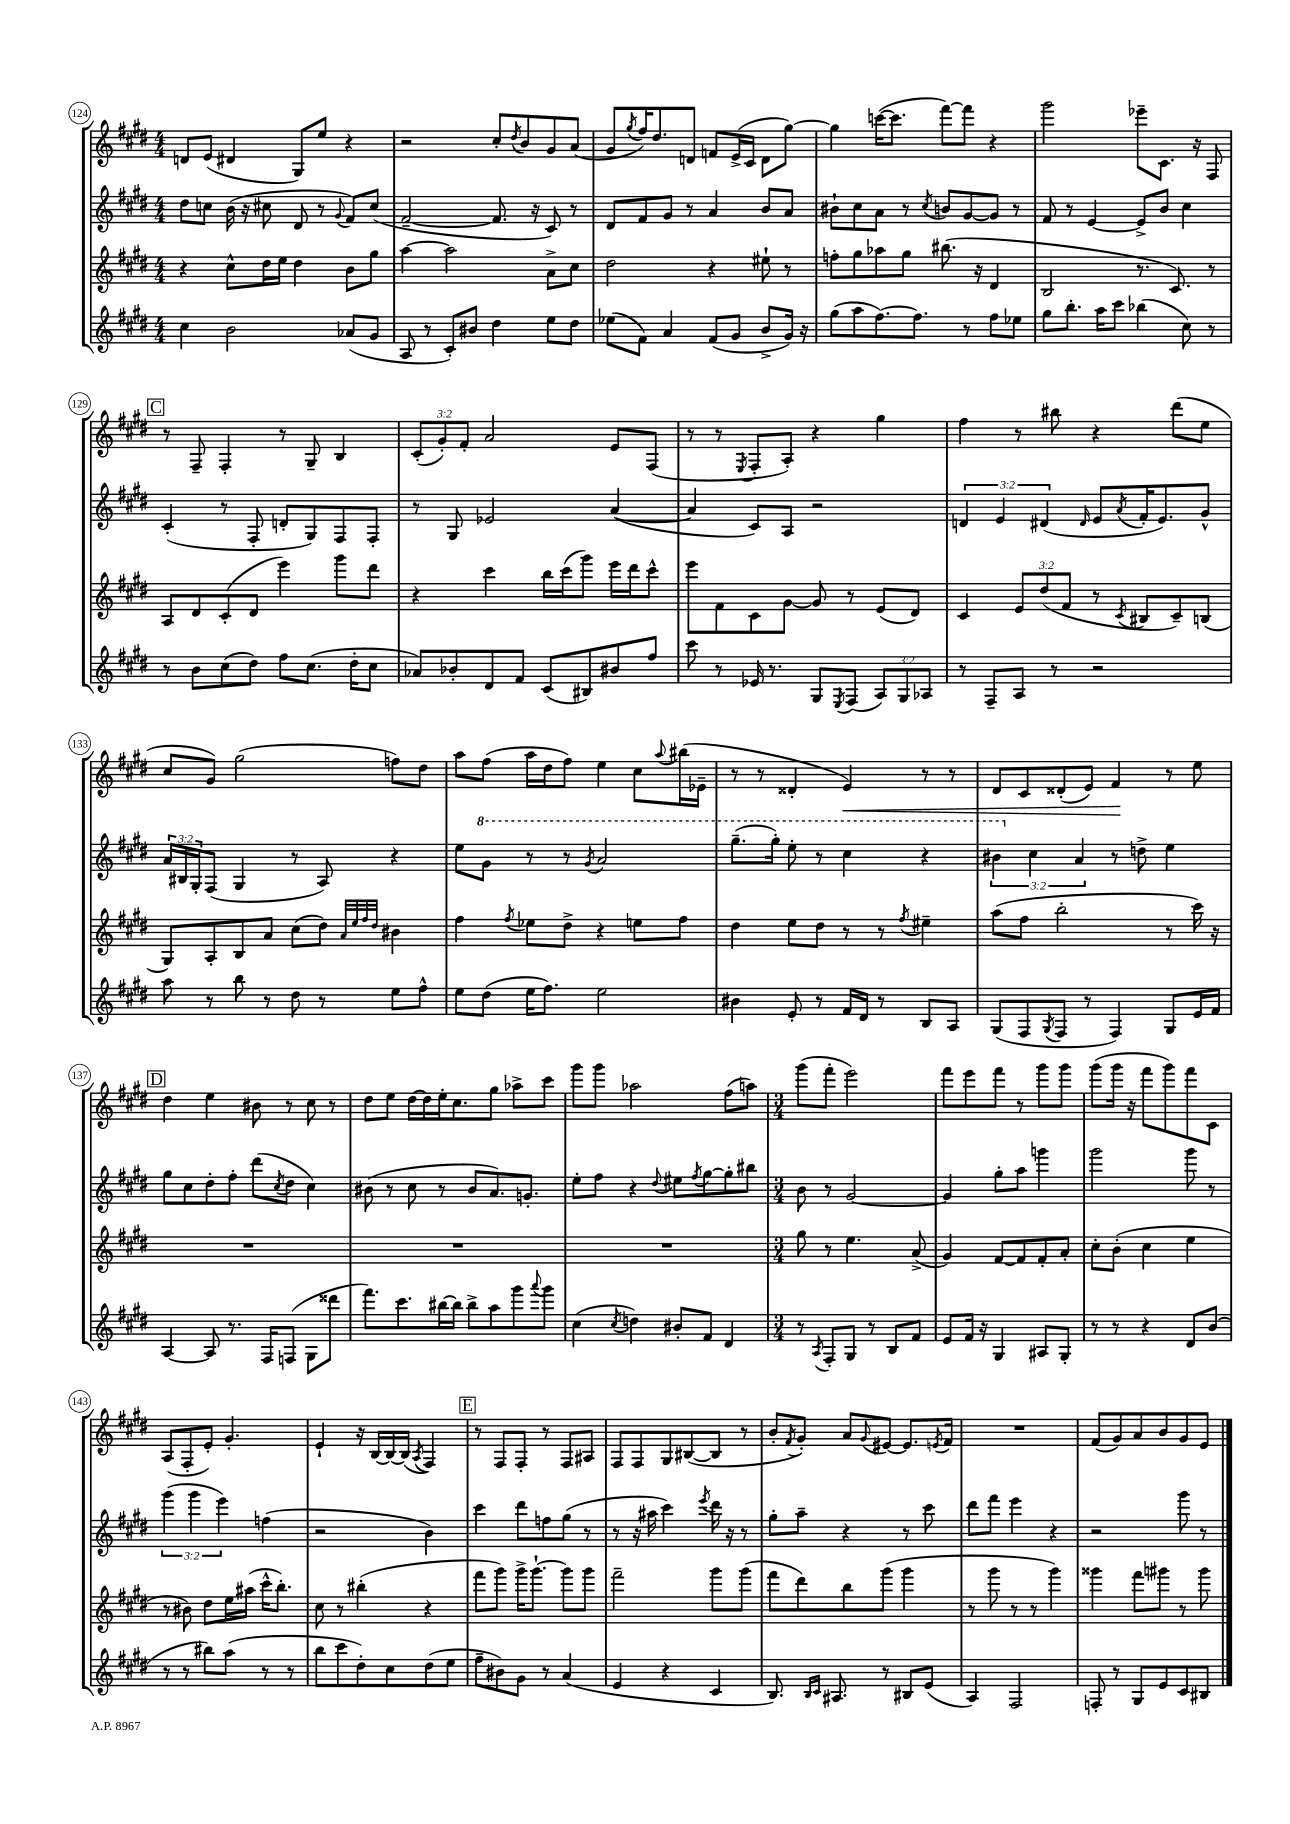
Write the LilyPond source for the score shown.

<<
\new StaffGroup <<
\new Staff = "s0" {
    \clef treble \key e \major \numericTimeSignature \time 4/4 \override Staff.TupletNumber.text = #tuplet-number::calc-fraction-text
    d'8 e'8( dis'4 gis8) e''8 r4 |
    r2 cis''8-. \acciaccatura { dis''8 } b'8 gis'8 a'8( |
    gis'8 \acciaccatura { gis''8 } fis''16) dis''8. d'8 f'8 e'16->( cis'16 d'8 gis''8~) |
    gis''4 c'''16~( c'''8. fis'''8~) fis'''8 r4 |
    gis'''2 ees'''8-- cis'8. r16 fis8 |
    \mark \markup { \box "C" } r8 fis8-- fis4-. r8 gis8-- b4 |
    \tuplet 3/2 { cis'8-.( gis'8-.) fis'8-. } a'2 e'8 fis8( |
    r8 r8 \acciaccatura { e8 } fis8-. a8-.) r4 gis''4 |
    fis''4 r8 bis''8 r4 dis'''8( e''8 |
    cis''8 gis'8) gis''2( f''8) dis''8 |
    a''8 fis''8( a''16 dis''16 fis''8) e''4 cis''8 \appoggiatura { a''8 } bis''16( ees'16-- |
    r8 r8 disis'4-. e'4\<) r8 r8 |
    dis'8 cis'8 disis'8-.( e'8) fis'4\! r8 e''8 |
    \mark \markup { \box "D" } dis''4 e''4 bis'8 r8 cis''8 r8 |
    dis''8 e''8 dis''16~ dis''16 e''16-. cis''8. gis''8 aes''8-> cis'''8 |
    gis'''8 gis'''8 aes''2 fis''8( a''8) |
    \numericTimeSignature \time 3/4 gis'''8( fis'''8-. e'''2) |
    fis'''8 e'''8 fis'''8 r8 gis'''8 gis'''8 |
    gis'''8( gis'''16 r16 fis'''8 gis'''8) fis'''8 cis'8 |
    a8( fis8-. e'8-.) gis'4.-. |
    e'4-! r16 b16~ b16~ b16( \acciaccatura { a8 } fis4) |
    \mark \markup { \box "E" } r8 fis8 fis8-. r8 fis8 ais8 |
    fis8 fis8 gis8 bis8~( bis8 r8 |
    b'8-. \acciaccatura { fis'8 } gis'8-.) a'8 \appoggiatura { gis'8 } eis'8~ eis'8. \acciaccatura { e'8 } fis'16 |
    R2. |
    fis'8( gis'8) a'8 b'8 gis'8 e'8 \bar "|." |
}
\new Staff = "s1" {
    \clef treble \key e \major \numericTimeSignature \time 4/4 \override Staff.TupletNumber.text = #tuplet-number::calc-fraction-text
    dis''8 c''8 b'16( r16 cis''8 dis'8 r8 \appoggiatura { gis'8 } fis'8) cis''8( |
    fis'2~-- fis'8. r16 cis'8) r8 |
    dis'8 fis'8 gis'8 r8 a'4 b'8 a'8 |
    bis'8-! cis''8 a'8 r8 \acciaccatura { cis''8 } b'8 gis'8~ gis'8 r8 |
    fis'8 r8 e'4~ e'8-> b'8 cis''4 |
    \mark \markup { \box "C" } cis'4-.( r8 fis8-. d'8-. gis8) fis8 fis8-. |
    r8 gis8 ees'2 a'4~( |
    a'4 cis'8) a8 r2 |
    \tuplet 3/2 { d'4 e'4 dis'4( } \grace { dis'16 } e'8 \acciaccatura { a'8 } fis'16-. e'8.) gis'8-^ |
    \tuplet 3/2 { a'16 bis16 gis16-. } fis8( gis4 r8 a8) r4 |
    e''8 \ottava #1 gis''8 r8 r8 \acciaccatura { gis''8 } a''2 |
    gis'''8.--( gis'''16-.) e'''8-. r8 cis'''4 r4 |
    \tuplet 3/2 { bis''4 \ottava #0 cis''4 a'4 } r8 d''8-> e''4 |
    \mark \markup { \box "D" } gis''8 cis''8 dis''8-. fis''8-. dis'''8( \acciaccatura { cis''8 } dis''8 cis''4) |
    bis'8( r8 cis''8 r8 bis'8 a'8.) g'8.-. |
    e''8-. fis''8 r4 \appoggiatura { dis''8 } eis''8 \acciaccatura { fis''8 } gis''8~ gis''8-. bis''8 |
    \numericTimeSignature \time 3/4 b'8 r8 gis'2~ |
    gis'4 gis''8-. a''8 g'''4 |
    gis'''2 gis'''8 r8 |
    \tuplet 3/2 { gis'''4( gis'''4 e'''4) } f''4( |
    r2 b'4) |
    \mark \markup { \box "E" } cis'''4 dis'''8 f''8 gis''8( r8 |
    r8 r16 ais''16 cis'''4) \acciaccatura { e'''8 } dis'''16 r16 r8 |
    gis''8-. a''8-- r4 r8 cis'''8 |
    dis'''8 fis'''8 e'''4 r4 |
    r2 gis'''8 r8 \bar "|." |
}
\new Staff = "s2" {
    \clef treble \key e \major \numericTimeSignature \time 4/4 \override Staff.TupletNumber.text = #tuplet-number::calc-fraction-text
    r4 cis''8-^ dis''16 e''16 dis''4 b'8 gis''8 |
    a''4~ a''2 a'8-> cis''8 |
    dis''2 r4 eis''8-! r8 |
    f''8-. gis''8 aes''8 gis''8 bis''8.( r16 dis'4 |
    b2 r8. cis'8.) r8 |
    \mark \markup { \box "C" } a8 dis'8 cis'8-.( dis'8 e'''4) gis'''8 dis'''8 |
    r4 cis'''4 b''16 cis'''16( gis'''8) e'''16 dis'''16 cis'''8-^ |
    e'''8 fis'8 cis'8 gis'8~ gis'8 r8 e'8( dis'8) |
    cis'4 \tuplet 3/2 { e'8 dis''8( fis'8 } r8 \acciaccatura { cis'8 } bis8 cis'8--) b8( |
    gis8) a8-. b8 a'8 cis''8( dis''8) \grace { a'32 e''32 fis''32 dis''32 } bis'4 |
    fis''4 \acciaccatura { fis''8 } ees''8 dis''8-> r4 e''8 fis''8 |
    dis''4 e''8 dis''8 r8 r8 \acciaccatura { fis''8 } eis''4-- |
    a''8( fis''8 b''2-. r8 cis'''16) r16 |
    \mark \markup { \box "D" } R1 |
    R1 |
    R1 |
    \numericTimeSignature \time 3/4 gis''8 r8 e''4. a'8->( |
    gis'4) fis'8~ fis'8 fis'8-. a'8-. |
    cis''8-. b'8-.( cis''4 e''4 |
    r8 bis'8) dis''8 e''16 ais''16( cis'''16-^ b''8.-.) |
    cis''8 r8 bis''4-.( r4 |
    \mark \markup { \box "E" } fis'''8 gis'''8) gis'''16-> gis'''8.~-! gis'''8 gis'''8 |
    fis'''2-- gis'''8 gis'''8( |
    fis'''8 dis'''8) b''8 gis'''8( gis'''4 |
    r8 gis'''8 r8 r8 gis'''4) |
    gisis'''4 fis'''8 gis'''8 r8 gis'''8 \bar "|." |
}
\new Staff = "s3" {
    \clef treble \key e \major \numericTimeSignature \time 4/4 \override Staff.TupletNumber.text = #tuplet-number::calc-fraction-text
    cis''4 b'2 aes'8( gis'8 |
    a8 r8 cis'8-.) bis'8 dis''4 e''8 dis''8 |
    ees''8( fis'8) a'4 fis'8( gis'8 b'8-> gis'16) r16 |
    gis''8( a''8 fis''8.~) fis''8. r8 fis''8 ees''8 |
    gis''8 b''8.-. a''16 cis'''8 bes''4( cis''8) r8 |
    \mark \markup { \box "C" } r8 b'8 cis''8( dis''8) fis''8 cis''8.( dis''16-. cis''8 |
    aes'8) bes'8-. dis'8 fis'8 cis'8( bis8) bis'8 fis''8 |
    cis'''8 r8 ees'16 r8. gis8 \acciaccatura { e8 } fis8( \tuplet 3/2 { a8) gis8 aes8 } |
    r8 fis8-- a8 r8 r2 |
    a''8 r8 b''8 r8 dis''8 r8 e''8 fis''8-^ |
    e''8 dis''8( e''16 fis''8.) e''2 |
    bis'4 e'8-. r8 fis'16 dis'16 r8 b8 a8 |
    gis8( fis8 \acciaccatura { gis8 } fis8 r8 fis4) gis8 e'16 fis'16 |
    \mark \markup { \box "D" } a4~ a8 r8. fis16 f8( gis8 disis'''8 |
    fis'''8.) cis'''8. bis''16~ bis''16 bis''8-> a''8 gis'''8 \appoggiatura { a'''8 } gis'''8 |
    cis''4( \acciaccatura { cis''8 } d''4) bis'8-. fis'8 dis'4 |
    \numericTimeSignature \time 3/4 r8 \acciaccatura { a8 } fis8-. gis8 r8 b8 fis'8 |
    e'8 fis'16 r16 gis4 ais8 gis8-. |
    r8 r8 r4 dis'8 b'8( |
    r8 r8 bis''8) a''8( r8 r8 |
    b''8 cis'''8 dis''8-.) cis''8 dis''8( e''8 |
    \mark \markup { \box "E" } fis''8-- bis'8) gis'8 r8 a'4( |
    e'4 r4 cis'4 |
    b8.) \grace { b16 cis'16 } ais8. r8 bis8 e'8( |
    a4) fis2 |
    f8-. r8 gis8 e'8 cis'8 bis8 \bar "|." |
}
>>
>>
\layout { \context { \Score currentBarNumber = #124 \override BarNumber.stencil = #(make-stencil-circler 0.1 0.3 ly:text-interface::print) } }
